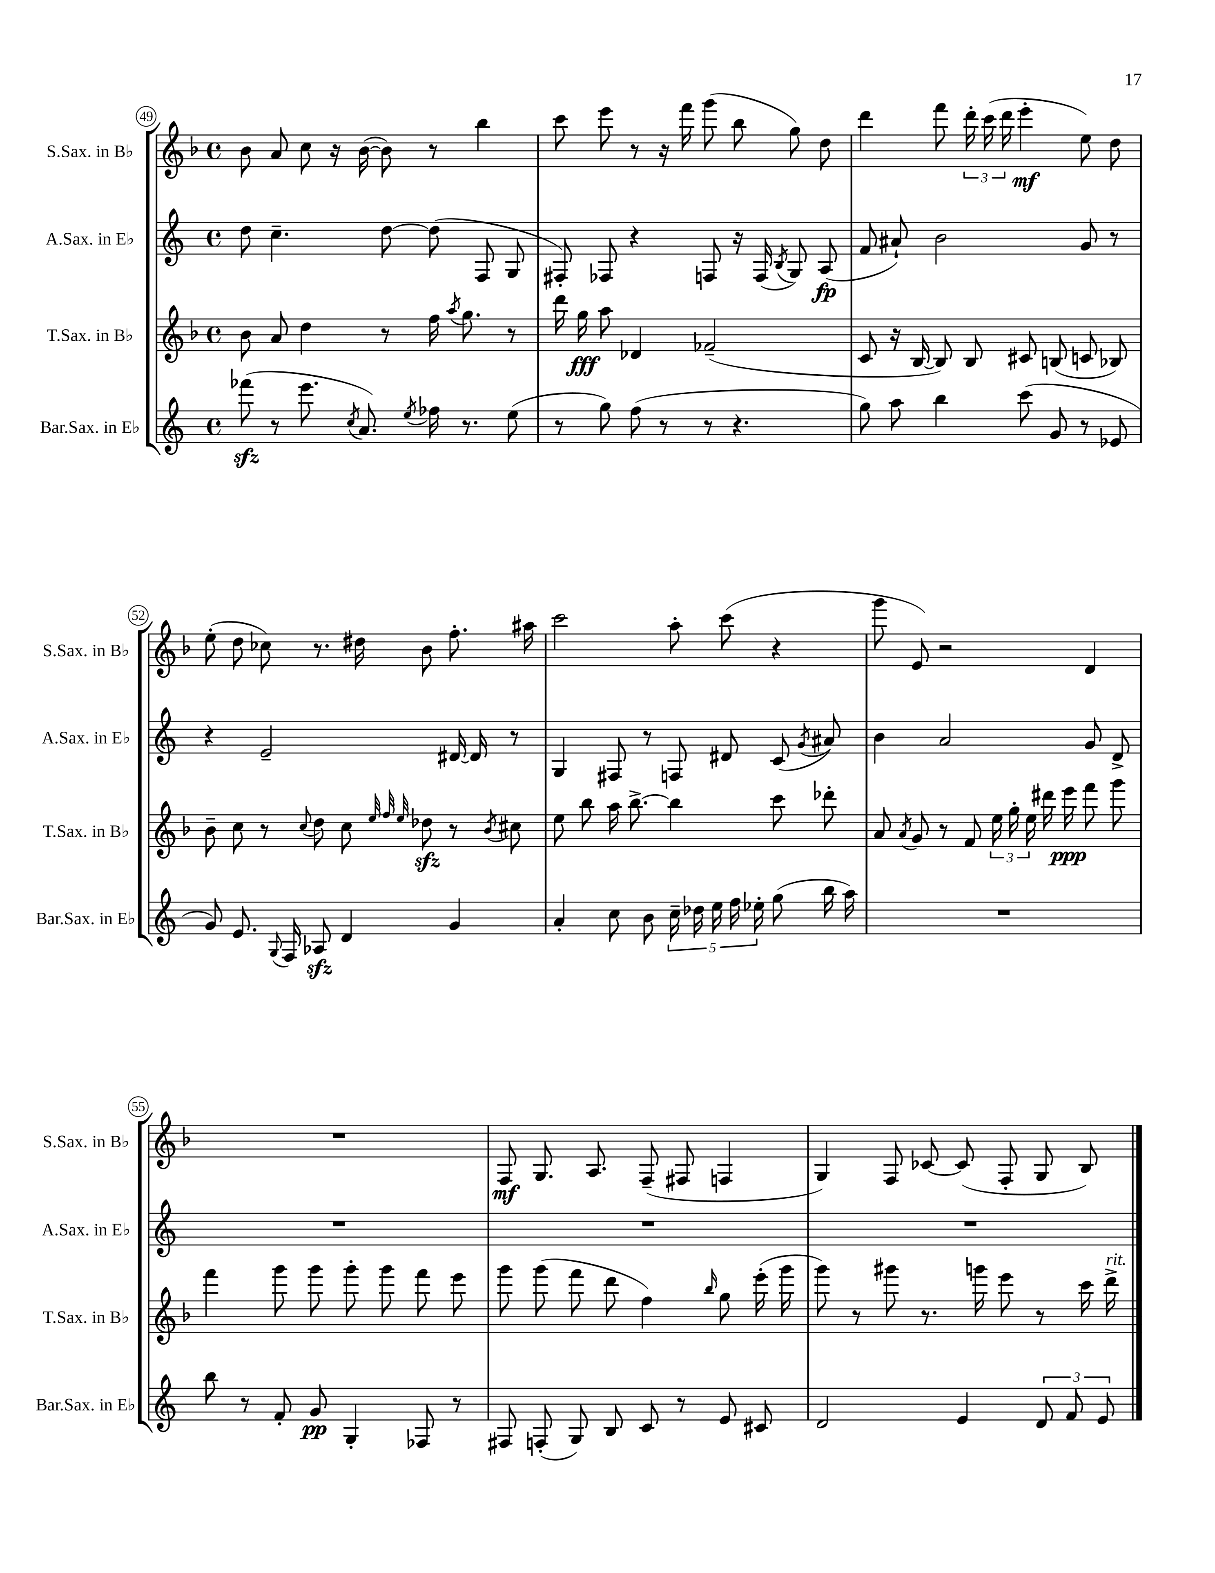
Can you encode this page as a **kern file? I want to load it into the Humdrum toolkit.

**kern	**dynam	**kern	**dynam	**kern	**dynam	**kern	**dynam
*part4	*part4	*part3	*part3	*part2	*part2	*part1	*part1
*staff4	*staff4	*staff3	*staff3	*staff2	*staff2	*staff1	*staff1
*I"Bar.Sax. in E♭	*	*I"T.Sax. in B♭	*	*I"A.Sax. in E♭	*	*I"S.Sax. in B♭	*
*I'Bar.Sax. in E♭	*	*I'T.Sax. in B♭	*	*I'A.Sax. in E♭	*	*I'S.Sax. in B♭	*
*clefG2	*	*clefG2	*	*clefG2	*	*clefG2	*
*k[]	*	*k[b-]	*	*k[]	*	*k[b-]	*
*M4/4	*	*M4/4	*	*M4/4	*	*M4/4	*
*met(c)	*	*met(c)	*	*met(c)	*	*met(c)	*
=49	=49	=49	=49	=49	=49	=49	=49
(8fff-Xzz\	.	8b-\	.	8dd\	.	8b-\	.
8r	.	8a/	.	4.cc~\	.	8a/	.
8.eee\	.	4dd\	.	.	.	8cc\	.
.	.	.	.	.	.	16r	.
8qcc/	.	.	.	.	.	.	.
8.a/)	.	.	.	.	.	([16b-\	.
.	.	8r	.	[8dd\	.	8b-\])	.
8qee/	.	.	.	.	.	.	.
16ff-X\	.	16ff\	.	(8dd\]	.	8r	.
.	.	8qaa/	.	.	.	.	.
8.r	.	8.gg\	.	.	.	.	.
.	.	.	.	8F/	.	4bb-\	.
(8ee\	.	8r	.	8G/	.	.	.
=50	=50	=50	=50	=50	=50	=50	=50
8r	.	16ddd\	.	8F#X'/)	.	8ccc\	.
.	.	16gg\	fff	.	.	.	.
8gg\)	.	8aa\	.	8F-X/	.	8eee\	.
(8ff\	.	4d-X/	.	4r	.	8r	.
8r	.	.	.	.	.	16r	.
.	.	.	.	.	.	16fff\	.
8r	.	(2f-X~/	.	8Fn/	.	(8ggg\	.
4.r	.	.	.	16r	.	8bb-\	.
.	.	.	.	(16F/	.	.	.
.	.	.	.	8qB/	.	.	.
.	.	.	.	8G/)	.	8gg\)	.
.	.	.	.	(8A/	fp	8dd\	.
=51	=51	=51	=51	=51	=51	=51	=51
8gg\)	.	8c/	.	8f/	.	4ddd\	.
8aa\	.	16r	.	8a#X`/)	.	.	.
.	.	[16B-/	.	.	.	.	.
4bb\	.	8B-/])	.	2b\	.	8fff\	.
.	.	8B-/	.	.	.	24ddd'\	.
.	.	.	.	.	.	(24ccc\	.
.	.	.	.	.	.	24ddd\	.
(8ccc\	.	8c#X/	.	.	.	4eee'\	mf
8g/	.	(8Bn/	.	.	.	.	.
8r	.	8cn/	.	8g/	.	8ee\)	.
8e-X/	.	8B-X/)	.	8r	.	8dd\	.
!!LO:LB:g=z
=52	=52	=52	=52	=52	=52	=52	=52
8g/)	.	8b-~\	.	4r	.	(8ee'\	.
8.e/	.	8cc\	.	.	.	8dd\	.
.	.	8r	.	2e~/	.	8cc-X\)	.
8qqG/	.	.	.	.	.	.	.
16F/	.	.	.	.	.	.	.
.	.	8qqcc/	.	.	.	.	.
8A-Xzz/	.	8dd\	.	.	.	8.r	.
4d/	.	8cc\	.	.	.	.	.
.	.	.	.	.	.	16dd#X\	.
.	.	32qqee/	.	.	.	.	.
.	.	32qqff/	.	.	.	.	.
.	.	32qqee/	.	.	.	.	.
.	.	8dd-Xzz\	.	.	.	8b-\	.
4g/	.	8r	.	[16d#X/	.	8.ff'\	.
.	.	.	.	16d#/]	.	.	.
.	.	8qb-/	.	.	.	.	.
.	.	8cc#X\	.	8r	.	.	.
.	.	.	.	.	.	16aa#X\	.
=53	=53	=53	=53	=53	=53	=53	=53
4a'/	.	8ee\	.	4G/	.	2ccc\	.
.	.	8bb-\	.	.	.	.	.
8cc\	.	16aa\	.	8F#X/	.	.	.
.	.	[8.bb-^\	.	.	.	.	.
8b\	.	.	.	8r	.	.	.
20cc~\	.	4bb-\]	.	8Fn/	.	8aa'\	.
20dd-X\	.	.	.	.	.	.	.
20ee\	.	.	.	.	.	.	.
.	.	.	.	8d#X/	.	(8ccc\	.
20ff\	.	.	.	.	.	.	.
20ee-X'\	.	.	.	.	.	.	.
(8gg\	.	8ccc\	.	(8c/	.	4r	.
.	.	.	.	8qg/	.	.	.
16bb\	.	8ddd-X'\	.	8a#X/)	.	.	.
16aa\)	.	.	.	.	.	.	.
=54	=54	=54	=54	=54	=54	=54	=54
1r	.	8a/	.	4b\	.	8ggg\	.
.	.	8qa/	.	.	.	.	.
.	.	8g/	.	.	.	8e/)	.
.	.	8r	.	2a/	.	2r	.
.	.	8f/	.	.	.	.	.
.	.	24ee\	.	.	.	.	.
.	.	24gg'\	.	.	.	.	.
.	.	24ee\	.	.	.	.	.
.	.	16ddd#X\	.	.	.	.	.
.	.	16eee\	ppp	.	.	.	.
.	.	8fff\	.	8g/	.	4d/	.
.	.	8ggg\	.	8d^/	.	.	.
!!LO:LB:g=z
=55	=55	=55	=55	=55	=55	=55	=55
8bb\	.	4fff\	.	1r	.	1r	.
8r	.	.	.	.	.	.	.
8f'/	.	8ggg\	.	.	.	.	.
8g/	pp	8ggg\	.	.	.	.	.
4G'/	.	8ggg'\	.	.	.	.	.
.	.	8ggg\	.	.	.	.	.
8F-X/	.	8fff\	.	.	.	.	.
8r	.	8eee\	.	.	.	.	.
=56	=56	=56	=56	=56	=56	=56	=56
8F#X/	.	8ggg\	.	1r	.	8F/	mf
(8Fn'/	.	(8ggg\	.	.	.	8.G/	.
8G/)	.	8fff\	.	.	.	.	.
.	.	.	.	.	.	8.A/	.
8B/	.	8ddd\	.	.	.	.	.
8c/	.	4ff\)	.	.	.	(8F~/	.
8r	.	.	.	.	.	8F#X/	.
.	.	16qqbb-/	.	.	.	.	.
8e/	.	8gg\	.	.	.	4Fn/	.
8c#X/	.	(16eee'\	.	.	.	.	.
.	.	16ggg\	.	.	.	.	.
=57	=57	=57	=57	=57	=57	=57	=57
2d/	.	8ggg\)	.	1r	.	4G/)	.
.	.	8r	.	.	.	.	.
.	.	8ggg#X\	.	.	.	8F/	.
.	.	8.r	.	.	.	[8c-X/	.
4e/	.	.	.	.	.	(8c-/]	.
.	.	16gggn\	.	.	.	.	.
.	.	8eee\	.	.	.	8F'/	.
12d/	.	8r	.	.	.	8G/	.
12f/	.	.	.	.	.	.	.
.	.	16ccc\	.	.	.	8B-/)	.
12e/	.	.	.	.	.	.	.
!	!	!LO:TX:a:i:t=rit.	!	!	!	!	!
.	.	16ddd^\	.	.	.	.	.
==	==	==	==	==	==	==	==
*-	*-	*-	*-	*-	*-	*-	*-
